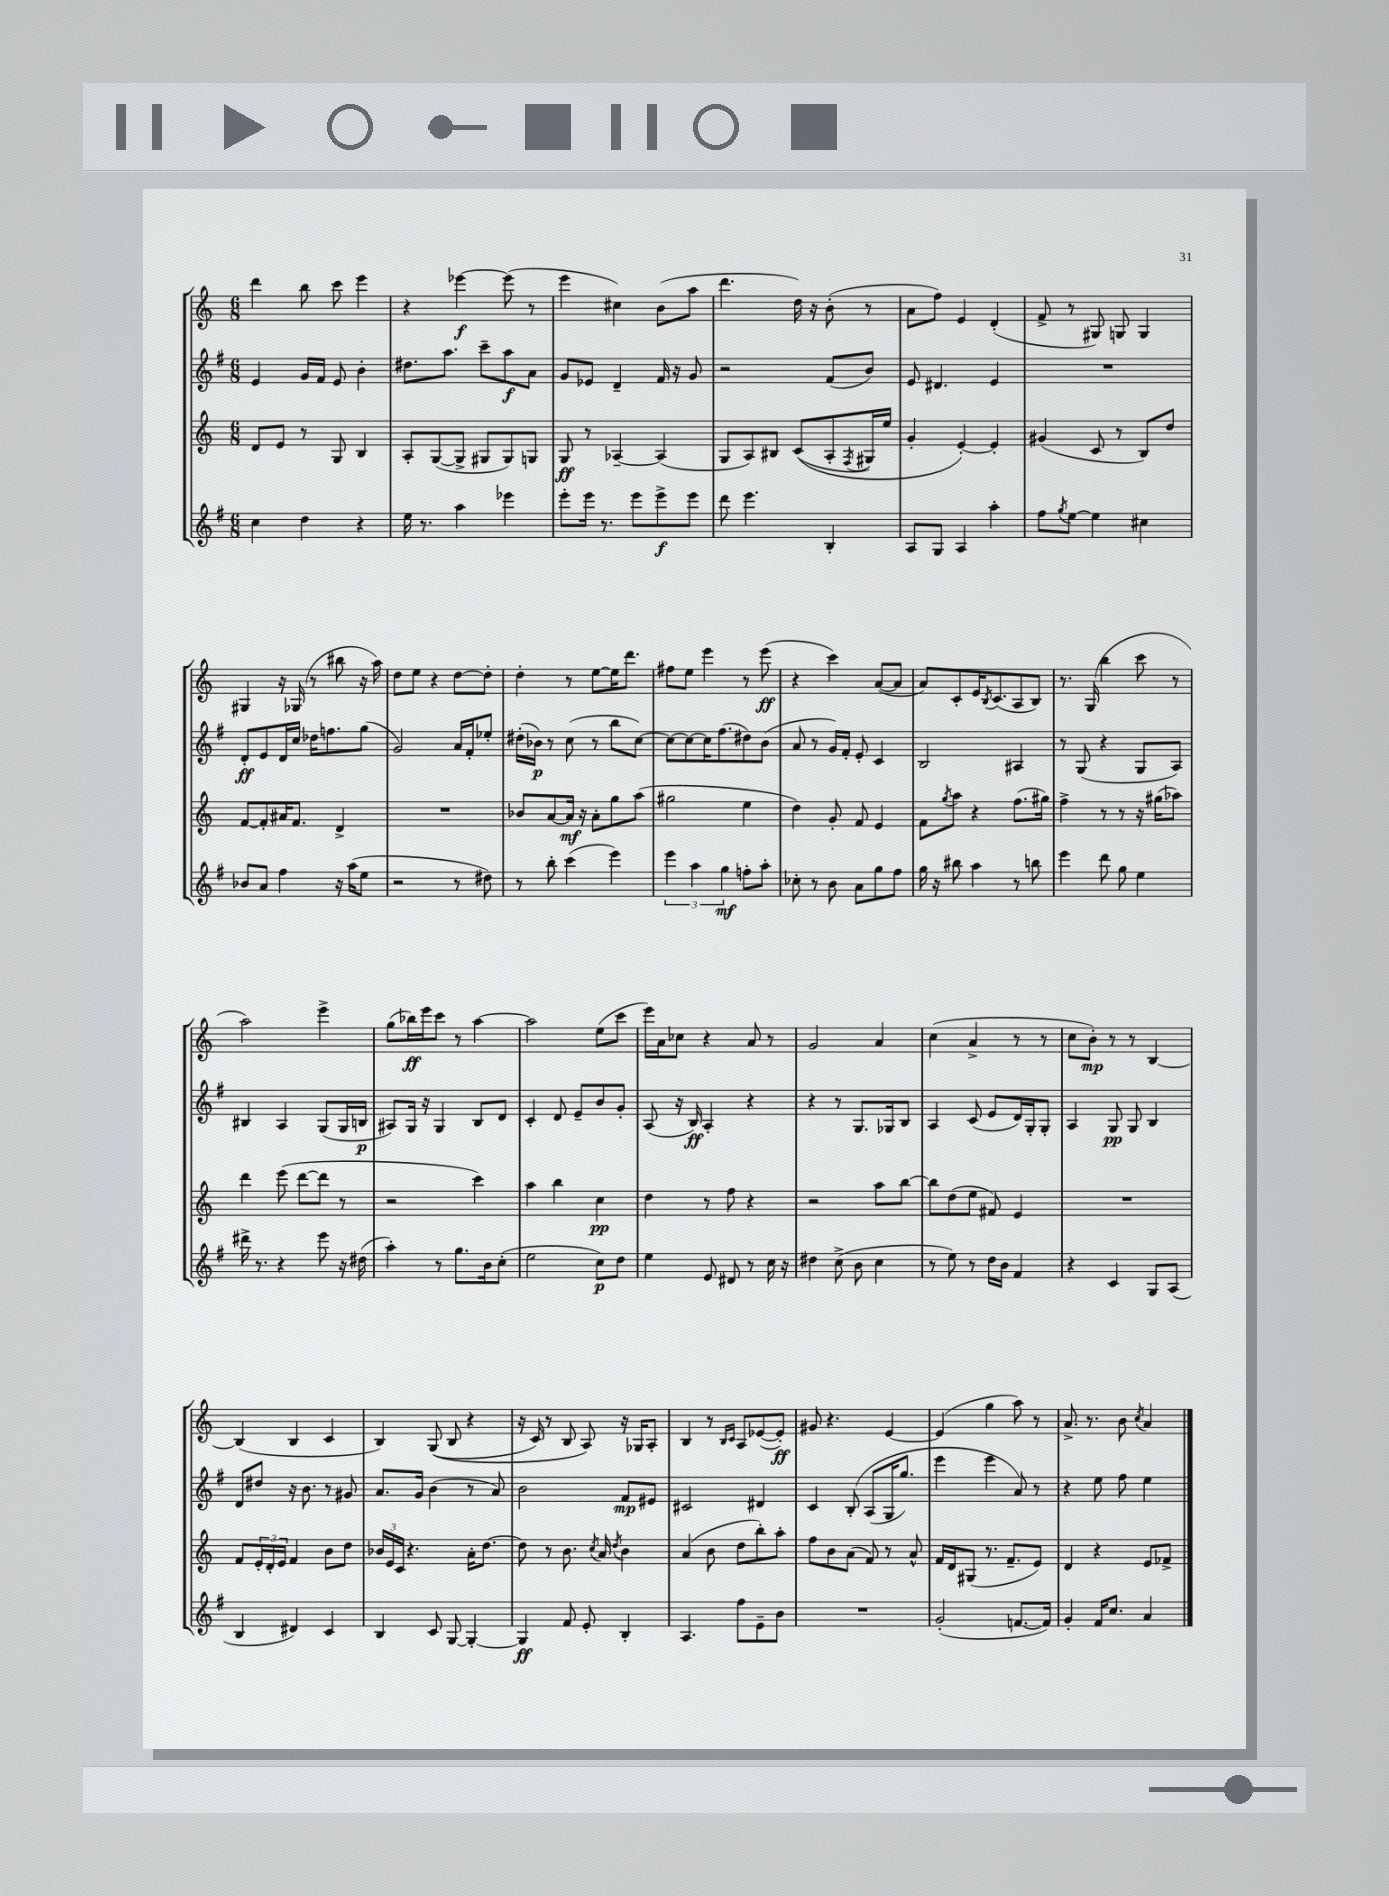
<<
\new StaffGroup <<
\new Staff = "s0" {
    \clef treble \key c \major \numericTimeSignature \time 6/8
    d'''4 b''8 c'''8 e'''4 |
    r4 ees'''4~\f ees'''8( r8 |
    e'''4 cis''4) b'8( a''8 |
    d'''4. d''16) r16 b'8-.( r8 |
    a'8 f''8) e'4 d'4-.( |
    f'8-> r8 gis8) g8 g4 |
    gis4 r16 ges16( r8 bis''8 r16 a''16) |
    d''8 e''8 r4 d''8~ d''8-. |
    d''4-. r8 e''8~ e''16 d'''8. |
    fis''8 e''8 e'''4 r8 e'''8\ff( |
    r4 c'''4) a'8~( a'8 |
    a'8) c'8-. e'16 \acciaccatura { b8 } c'8.( a8 b8) |
    r8. g16( b''4 c'''8 r8 |
    a''2) e'''4-> |
    g''8( bes''16\ff) e'''16 c'''8 r8 a''4~ |
    a''2 e''8( c'''8 |
    e'''16) a'16 ces''8 r4 a'8 r8 |
    g'2 a'4 |
    c''4( a'4-> r8 r8 |
    c''8 b'8-.\mp) r8 r8 b4~ |
    b4( b4 c'4 |
    b4) g8(\( b8 r4 |
    r16 c'16) r8 b8 a8\) r16 ges16 a8-. |
    b4 r8 \grace { b16 c'16 } a8 ees'8~( ees'8-.\ff) |
    gis'8 r4. e'4~ |
    e'4( g''4 a''8) r8 |
    a'8.-> r8. b'8 \acciaccatura { c''8 } a'4 \bar "|." |
}
\new Staff = "s1" {
    \clef treble \key g \major \numericTimeSignature \time 6/8
    e'4 g'16 fis'16 e'8 b'4-. |
    dis''8. a''8. c'''8-- a''8\f a'8 |
    g'8 ees'8 d'4-- fis'16 r16 g'8 |
    r2 fis'8( b'8) |
    e'8 dis'4. e'4 |
    R2. |
    d'8-.\ff e'8 d'16 c''16 des''16 f''8. g''8( |
    g'2) a'16 fis'16-. ees''8-. |
    dis''16-.( bes'16\p) r8 c''8( r8 b''8 c''8~) |
    c''8~ c''8~ c''16 fis''8.( dis''8) b'8( |
    a'8 r8 g'16) fis'16-. e'8-. c'4 |
    b2 ais4 |
    r8 g8( r4 g8 a8) |
    bis4 a4 g8( g16 b16\p |
    ais8) g16 r16 g4 b8 d'8 |
    c'4-. d'8 e'8-- b'8 g'8-. |
    a8( r16 b16\ff) a4-. r4 |
    r4 r8 g8. ges16 b8 |
    a4 c'8( e'8 d'16) g16-. g8-. |
    a4 g8\pp g8 b4 |
    d'8 dis''8 r16 b'8. r8 gis'8 |
    a'8. g'16 b'4( r8 a'8) |
    b'2 fis'8\mp eis'8 |
    cis'2 dis'4 |
    c'4 b8-.\( a8( g16 g''8.) |
    e'''4 e'''4 a'8\) r8 |
    r4 e''8 fis''8 e''4 \bar "|." |
}
\new Staff = "s2" {
    \clef treble \key c \major \numericTimeSignature \time 6/8
    d'8 e'8 r8 g8 b4 |
    a8-. g8~( g8-> gis8 gis8) g8 |
    g8\ff r8 aes4~-- aes4( |
    g8 a8) bis8 c'8(\( a8-. \acciaccatura { f8 } gis16) e''16 |
    g'4-. e'4~-.\) e'4-. |
    gis'4( c'8 r8 b8) d''8 |
    f'8~ f'8-. ais'16 f'8. d'4-> |
    R2. |
    bes'8 a'8~ a'16\mf r16 a'8-. g''8 a''8( |
    gis''2 e''4 |
    d''4) g'8-. f'8 e'4 |
    f'8 \acciaccatura { g''8 } a''8 r4 f''8.( gis''16) |
    f''4-> r8 r8 r16 gis''16( aes''8) |
    d'''4 e'''8( d'''8~ d'''8 r8 |
    r2 c'''4) |
    a''4 b''4 c''4\pp |
    d''4 r8 f''8 r4 |
    r2 a''8 b''8~ |
    b''8 d''8( e''8 fis'8) e'4 |
    R2. |
    f'8 \tuplet 3/2 { e'16-. d'16-. e'16 } f'4 b'8 d''8 |
    \tuplet 3/2 { bes'16 e'16 c'16 } r4. a'16-. d''8.~ |
    d''8 r8 b'8. \acciaccatura { c''8 } a'16 \acciaccatura { d''8 } b'4 |
    a'4( b'8 d''8 b''8-.) a''8-. |
    f''8 b'8 a'8( f'8) r8 a'8-^ |
    f'16 d'16 gis8( r8. f'8.-- e'8) |
    d'4 r4 e'8 fes'8-> \bar "|." |
}
\new Staff = "s3" {
    \clef treble \key g \major \numericTimeSignature \time 6/8
    c''4 d''4 r4 |
    e''16 r8. a''4 ees'''4 |
    e'''8-. e'''16 r8. e'''8 e'''8->\f e'''8 |
    d'''8 e'''4. b4-. |
    a8 g8 a4 a''4-. |
    fis''8 \acciaccatura { g''8 } e''8~ e''4 cis''4 |
    bes'8 a'8 fis''4 r16 a''16( e''8 |
    r2 r8 dis''8) |
    r8 b''8-. c'''4( e'''4) |
    \tuplet 3/2 { e'''4 a''4 g''4\mf } f''8-. a''8-. |
    ces''8-. r8 b'8 a'8 g''8 fis''8 |
    g''16 r16 bis''8 a''4 r8 b''8 |
    e'''4 d'''8 g''8 e''4 |
    dis'''16-> r8. r4 e'''8 r16 dis''16( |
    a''4-.) r8 g''8. b'16 c''8-.( |
    e''2 c''8\p) d''8 |
    e''4 e'8 dis'8 r8 c''16 r16 |
    dis''4 c''8->( b'8 c''4 |
    r8 e''8) r8 d''16 b'16 fis'4 |
    r4 c'4 g8 a8( |
    b4 dis'4) c'4 |
    b4 c'8 g8~ g4~-. |
    g4\ff fis'8 e'8-. b4-. |
    a4. fis''8 e'8-- b'8 |
    R2. |
    g'2-.( f'8.~ f'16) |
    g'4-. fis'16 c''8. a'4 \bar "|." |
}
>>
>>
